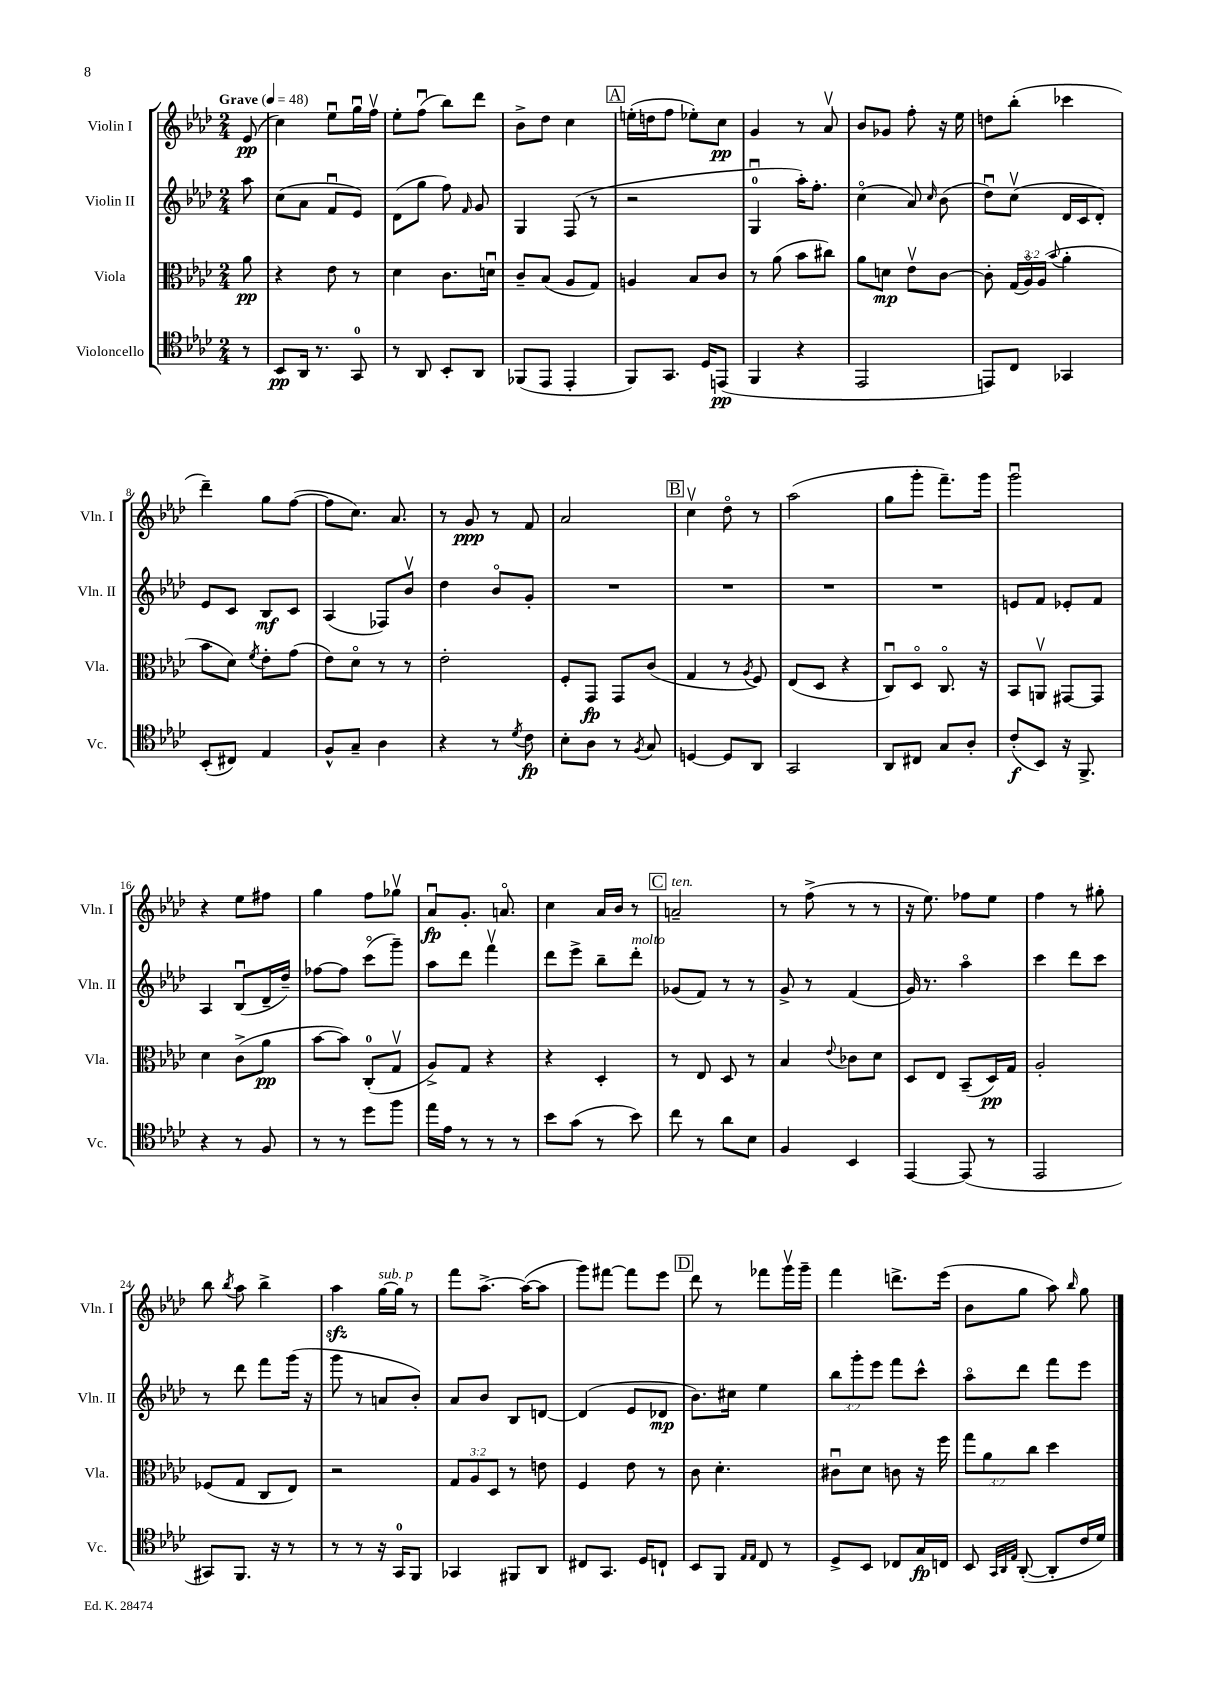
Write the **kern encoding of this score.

**kern	**kern	**kern	**kern
*staff4	*staff3	*staff2	*staff1
*clefC4	*clefC3	*clefG2	*clefG2
*k[b-e-a-d-]	*k[b-e-a-d-]	*k[b-e-a-d-]	*k[b-e-a-d-]
*M2/4	*M2/4	*M2/4	*M2/4
*MM48	*MM48	*MM48	*MM48
8r	8a-	8aa-	(8e-
=	=	=	=
8BB-	4r	(8cc	4cc)
16AA-	.	8a-	.
8.r	.	.	.
.	8e-	8fu	8ee-u
8GG	8r	8e-)	16ggu
.	.	.	16ffv
=	=	=	=
8r	4d-	(8d-	8ee-'
8AA-	.	8gg	(8ffu
8BB-'	8.c	8ff)	8bb-)
.	.	16qqf	.
8AA-	.	8g	8ddd-
.	16du	.	.
=	=	=	=
(8FF-	8c~	4G	8b-^
8EE-	(8B-	.	8dd-
4EE-'	8A-	(8F	4cc
.	8G)	8r	.
=	=	=	=
8FF)	4A	2r	(16ee'
.	.	.	16dd
8.GG	.	.	8ff
.	8B-	.	8ee-')
16D-	.	.	.
(8EE	8c	.	8cc
=	=	=	=
4FF	8r	4Gu	4g
.	(8a-	.	.
4r	8b-	16aa-')	8r
.	.	8.ff'	.
.	8cc#)	.	8a-v
=	=	=	=
2EE-	8a-	(4cco	8b-
.	8d	.	8g-
.	8e-v	8a-)	8ff'
.	.	16qqcc	.
.	[8c	(8b-	16r
.	.	.	16ee-
=	=	=	=
8EE)	8c']	8dd-u)	8dd
8C	(24G	(8ccv	(8bb-'
.	24A-o)	.	.
.	(24A-	.	.
.	8qqb-	.	.
4GG-	4a-'	16d-	4ccc-
.	.	16c	.
.	.	8d-')	.
=	=	=	=
(8BB-'	8b-	8e-	4ddd-~)
8C#)	8d-)	8c	.
.	8qf	.	.
4E-	8e-'	8B-	8gg
.	(8g	8c	([8ff
=	=	=	=
8F^^	8e-)	(4A-	8ff]
8G~	8d-o	.	8.cc)
4A-	8r	8F-)	.
.	.	.	8.a-
.	8r	8b-v	.
=	=	=	=
4r	2e-'	4dd-	8r
.	.	.	8g
8r	.	8b-o	8r
8qd-	.	.	.
8c	.	8g'	8f
=	=	=	=
8B-'	8F'	2r	2a-
8A-	8GG	.	.
8r	8GG	.	.
8qF	.	.	.
8G	(8c	.	.
=	=	=	=
[4D	4G	2r	4ccv
8D]	8r	.	8dd-o
.	8qA-	.	.
8AA-	8F)	.	8r
=	=	=	=
2GG	(8E-	2r	(2aa-
.	8D-	.	.
.	4r	.	.
=	=	=	=
8AA-	8Cu)	2r	8gg
8C#	8D-o	.	8ggg'
8G	8.Co	.	8.fff~)
8A-'	.	.	.
.	16r	.	16ggg
=	=	=	=
(8c'	8BB-	8e	2gggu
8BB-)	8AAv	8f	.
16r	[8GG#	8e-'	.
8.FF^	.	.	.
.	8GG#]	8f	.
=	=	=	=
4r	4d-	4A-	4r
8r	(8c^	(8B-u	8ee-
8F	8a-	16d-~	8ff#
.	.	16dd-~)	.
=	=	=	=
8r	[8b-	[8ff-	4gg
8r	8b-])	8ff-]	.
8dd-	(8C'	(8ccco	8ff
8ff	8Gv	8ggg~)	8gg-v
=	=	=	=
16ee-	8A-^)	8aa-	8a-u
16e-	.	.	.
8r	8G	8ddd-	8.g'
8r	4r	4fffv	.
.	.	.	8.ao
8r	.	.	.
=	=	=	=
8b-	4r	8ddd-	4cc
(8g	.	8eee-^	.
8r	4D-'	8bb-~	16a-
.	.	.	16b-
8b-)	.	8ddd-'	8r
=	=	=	=
8cc	8r	(8g-	2a~
8r	8E-	8f)	.
8a-	8D-	8r	.
8B-	8r	8r	.
=	=	=	=
4F	4B-	8g^	8r
.	.	8r	(8ff^
.	8qqe-	.	.
4BB-	8c-	(4f	8r
.	8d-	.	8r
=	=	=	=
[4EE-	8D-	16g)	16r
.	.	8.r	8.ee-)
.	8E-	.	.
(8EE-]	(8BB-~	4aa-o	8ff-
8r	16D-)	.	8ee-
.	16G	.	.
=	=	=	=
2EE-	2A-'	4ccc	4ff
.	.	8ddd-	8r
.	.	8ccc	8gg#'
=	=	=	=
8GG#)	(8F-	8r	8bb-
.	.	.	8qbb-
8.FF	8G	8ddd-	8aa-
.	8C	8fff	4bb-^
16r	.	.	.
8r	8E-)	(16ggg	.
.	.	16r	.
=	=	=	=
8r	2r	8ggg	4aa-
8r	.	8r	.
16r	.	8a	[16gg
16GG	.	.	16gg]
8FF	.	8b-')	8r
=	=	=	=
4GG-	12G	8a-	8fff
.	12A-	.	.
.	.	8b-	[8.aa-^
.	12D-	.	.
8FF#	8r	8B-	.
.	.	.	(16aa-_
8AA-	8e	[8d	8aa-]
=	=	=	=
8C#	4F	(4d]	8ggg)
8.GG	.	.	[8fff#
.	8e-	8e-	8fff#]
16D-	.	.	.
8C`	8r	8d-	8eee-
=	=	=	=
8BB-	8c	8.b-)	8ddd-
8FF	4.d-'	.	8r
.	.	16cc#	.
16qqE-	.	.	.
16qqE-	.	.	.
8C	.	4ee-	8fff-
8r	.	.	16gggv
.	.	.	16ggg~
=	=	=	=
8D-^	8c#u	12bb-	4fff
.	.	12ggg'	.
8BB-	8d-	.	.
.	.	12eee-	.
8C-	8c	8fff	8.ddd^
16G	16r	8ccc^^	.
16C	16ff	.	(16eee-
=	=	=	=
8BB-	12gg	8aa-o	8b-
.	12a-	.	.
32qqGG	.	.	.
32qqAA-	.	.	.
32qqE-	.	.	.
([8AA-'	.	8ddd-	8gg
.	12cc	.	.
8AA-']	4dd-	8fff	8aa-)
.	.	.	16qqbb-
16c	.	8eee-	8gg
16d-)	.	.	.
==	==	==	==
*-	*-	*-	*-
